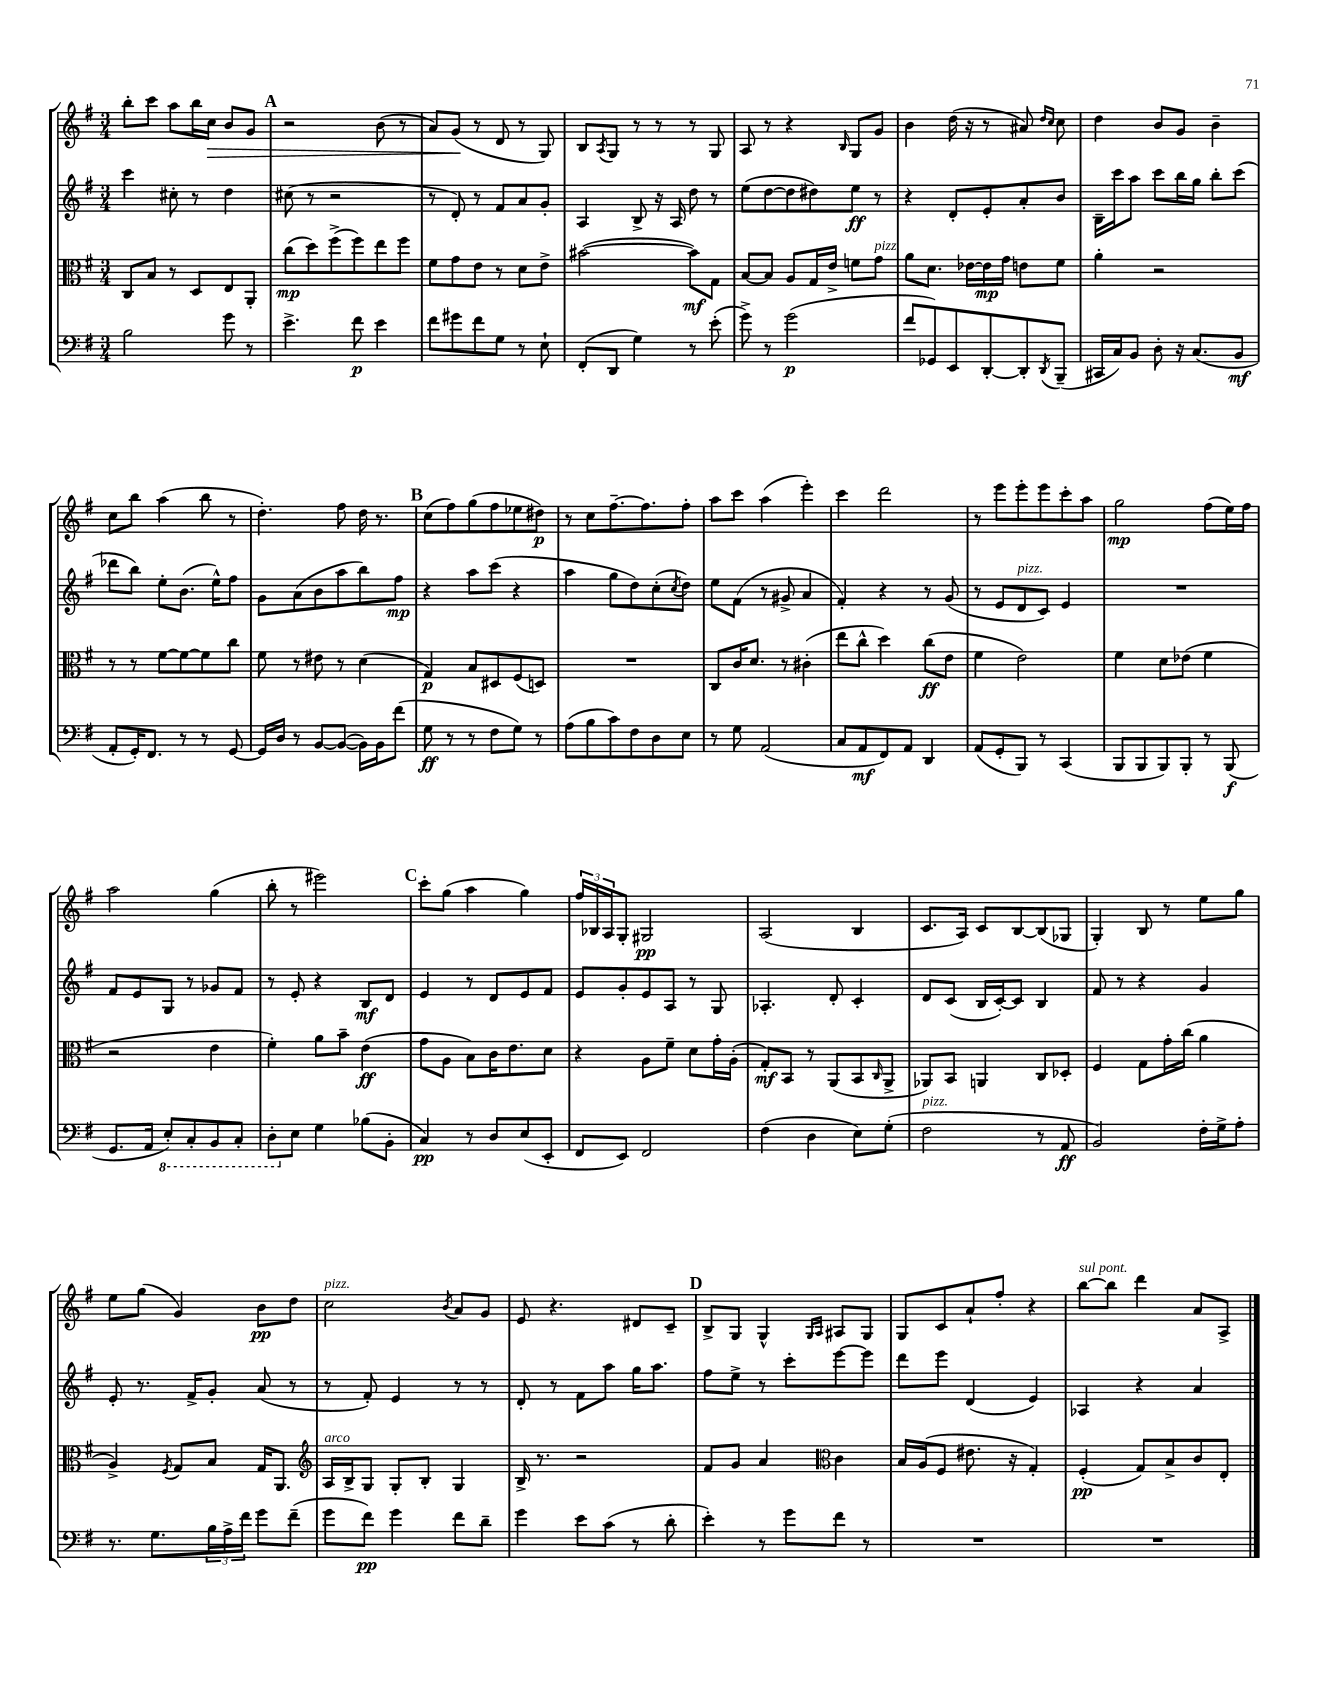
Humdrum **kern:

**kern	**dynam	**kern	**dynam	**kern	**dynam	**kern	**dynam
*part4	*part4	*part3	*part3	*part2	*part2	*part1	*part1
*staff4	*staff4	*staff3	*staff3	*staff2	*staff2	*staff1	*staff1
*clefF4	*	*clefC3	*	*clefG2	*	*clefG2	*
*k[f#]	*	*k[f#]	*	*k[f#]	*	*k[f#]	*
*M3/4	*	*M3/4	*	*M3/4	*	*M3/4	*
=131	=131	=131	=131	=131	=131	=131	=131
2B\	.	8C/L	.	4ccc\	.	8bb'\L	.
.	.	8B/J	.	.	.	8ccc\J	.
.	.	8r	.	8cc#X'\	.	8aa\L	.
.	.	8D/L	.	8r	.	16bb\L	.
!	!	!	!	!	!	!	!LO:HP:b
.	.	.	.	.	.	16cc\JJ	>
8g\	.	8E/	.	4dd\	.	8b/L	.
8r	.	8AA'/J	.	.	.	8g/J	.
!!LO:REH:place=s1:t=A
=132	=132	=132	=132	=132	=132	=132	=132
4.e^\	.	(8cc\L	mp	(8cc#X\	.	2r	.
.	.	8dd\)	.	8r	.	.	.
.	.	(8ff#^\	.	2r	.	.	.
8f#\	p	8ff#\)	.	.	.	.	.
4e\	.	8ee\	.	.	.	(8b\	.
.	.	8ff#\J	.	.	.	8r	.
=133	=133	=133	=133	=133	=133	=133	=133
8f#\L	.	8f#\L	.	8r	.	8a/L)	.
8g#X\	.	8g\	.	8d'/)	.	(8g/J	.
8f#\	.	8e\J	.	8r	.	8r	]
8G\J	.	8r	.	8f#/L	.	8d/	.
8r	.	8d\L	.	8a/	.	8r	.
8E`\	.	8e^\J	.	8g'/J	.	8G/)	.
=134	=134	=134	=134	=134	=134	=134	=134
(8FF#'/L	.	([2b#X\	.	4A/	.	8B/L	.
.	.	.	.	.	.	8qA/	.
8DD/J	.	.	.	.	.	8G/J	.
4G\)	.	.	.	8B^/	.	8r	.
.	.	.	.	16r	.	8r	.
.	.	.	.	16A/	.	.	.
8r	.	8b#\L])	mf	8dd\	.	8r	.
(8e'\	.	8G\J	.	8r	.	8G/	.
=135	=135	=135	=135	=135	=135	=135	=135
8g^\)	.	[8B/L	.	(8ee\L	.	8A/	.
8r	.	8B/J]	.	[8dd\	.	8r	.
(2g\	p	8A/L	.	8dd\]	.	4r	.
.	.	16G/L	.	8dd#X\)	.	.	.
.	.	16e^/JJ	.	.	.	.	.
.	.	.	.	.	.	16qqB/	.
.	.	8fn\L	.	8ee\J	ff	8G/L	.
!	!	!LO:TX:a:i:t=pizz.	!	!	!	!	!
.	.	8g\J	.	8r	.	8g/J	.
=136	=136	=136	=136	=136	=136	=136	=136
8f#/L	.	8a\L	.	4r	.	4b\	.
8GG-X/)	.	8.d\J	.	.	.	.	.
8EE/	.	.	.	8d'/L	.	(16dd\	.
.	.	[16e-X\LL	.	.	.	16r	.
[8DD'/	.	16e-\]	mp	8e'/	.	8r	.
.	.	16g\JJ	.	.	.	.	.
8DD'/]	.	8en\L	.	8a'/	.	8a#X/)	.
.	.	.	.	.	.	16qqdd/LL	.
8qDD/	.	.	.	.	.	16qqcc/JJ	.
(8BBB~/J	.	8f#\J	.	8b/J	.	8cc\	.
=137	=137	=137	=137	=137	=137	=137	=137
16CC#X/LL	.	4a'\	.	16B~\LL	.	4dd\	.
16C/J)	.	.	.	16ccc\J	.	.	.
8BB/J	.	.	.	8aa\J	.	.	.
8D'\	.	2r	.	8ccc\L	.	8b/L	.
16r	.	.	.	16bb\L	.	8g/J	.
(8.C/L	.	.	.	16gg\JJ	.	.	.
.	.	.	.	8bb'\L	.	4b~\	.
8BB/J	mf	.	.	(8ccc\J	.	.	.
!!LO:LB:g=z
=138	=138	=138	=138	=138	=138	=138	=138
8AA'/L	.	8r	.	8ddd-X\L	.	8cc\L	.
16GG'/K)	.	8r	.	8bb\J)	.	8bb\J	.
8.FF#/J	.	.	.	.	.	.	.
.	.	[8f#\L	.	8ee'\L	.	(4aa\	.
8r	.	8f#\_	.	(8.b\J	.	.	.
8r	.	8f#\]	.	.	.	8bb\	.
.	.	.	.	16ee^^\KL)	.	.	.
[8GG/	.	8cc\J	.	8ff#\J	.	8r	.
=139	=139	=139	=139	=139	=139	=139	=139
16GG/LL]	.	8f#\	.	8g\L	.	4.dd'\)	.
16D/JJ	.	.	.	.	.	.	.
8r	.	8r	.	(8a\	.	.	.
[8BB/L	.	8e#X\	.	8b\	.	.	.
(8BB/J_	.	8r	.	8aa\	.	8ff#\	.
16BB\LL])	.	(4d\	.	8bb\)	.	16dd\	.
16BB\J	.	.	.	.	.	8.r	.
(8f#\J	.	.	.	8ff#\J	mp	.	.
!!LO:REH:place=s1:t=B
=140	=140	=140	=140	=140	=140	=140	=140
8G\	ff	4G/)	p	4r	.	(8cc\L	.
8r	.	.	.	.	.	8ff#\)	.
8r	.	8B/L	.	8aa\L	.	(8gg\	.
8F#\L	.	8D#X/	.	(8ccc\J	.	8ff#\	.
8G\J)	.	(8F#/	.	4r	.	8ee-X\	.
8r	.	8Dn/J)	.	.	.	8dd#X\J)	p
=141	=141	=141	=141	=141	=141	=141	=141
(8A\L	.	2.r	.	4aa\	.	8r	.
8B\	.	.	.	.	.	8cc\L	.
8c\)	.	.	.	8gg\L	.	[8.ff#~\	.
8F#\	.	.	.	8dd\)	.	.	.
.	.	.	.	.	.	8.ff#\]	.
8D\	.	.	.	(8cc'\	.	.	.
.	.	.	.	8qcc/	.	.	.
8E\J	.	.	.	8dd\J)	.	8ff#'\J	.
=142	=142	=142	=142	=142	=142	=142	=142
8r	.	8C/L	.	8ee\L	.	8aa\L	.
8G\	.	16c/K	.	(8f#\J	.	8ccc\J	.
.	.	8.d/J	.	.	.	.	.
(2AA/	.	.	.	8r	.	(4aa\	.
.	.	8r	.	8g#X^/	.	.	.
.	.	(4c#X'\	.	4a/	.	4eee'\)	.
=143	=143	=143	=143	=143	=143	=143	=143
8C/L	.	8ee\L	.	4f#'/)	.	4ccc\	.
8AA/	mf	8cc^^\J	.	.	.	.	.
8FF#/)	.	4dd\)	.	4r	.	2ddd\	.
8AA/J	.	.	.	.	.	.	.
4DD/	.	(8cc\L	ff	8r	.	.	.
.	.	8e\J	.	(8g/	.	.	.
=144	=144	=144	=144	=144	=144	=144	=144
(8AA/L	.	4f#\	.	8r	.	8r	.
8GG'/	.	.	.	8e/L	.	8eee\L	.
!	!	!	!	!LO:TX:a:i:t=pizz.	!	!	!
8BBB/J)	.	2e\)	.	8d/	.	8eee'\	.
8r	.	.	.	8c/J)	.	8eee\	.
(4CC/	.	.	.	4e/	.	8ccc'\	.
.	.	.	.	.	.	8aa\J	.
=145	=145	=145	=145	=145	=145	=145	=145
8BBB/L	.	4f#\	.	2.r	.	2gg\	mp
8BBB/	.	.	.	.	.	.	.
8BBB/)	.	8d\L	.	.	.	.	.
8BBB'/J	.	(8e-X\J	.	.	.	.	.
8r	.	4f#\	.	.	.	(8ff#\L	.
(8BBB/	f	.	.	.	.	16ee\L)	.
.	.	.	.	.	.	16ff#\JJ	.
!!LO:LB:g=z
=146	=146	=146	=146	=146	=146	=146	=146
8.GG/L	.	2r	.	8f#/L	.	2aa\	.
.	.	.	.	8e/	.	.	.
16AA/Jk	.	.	.	.	.	.	.
*8ba	*	*	*	*	*	*	*
8EE'/L)	.	.	.	8G/J	.	.	.
8CC'/	.	.	.	8r	.	.	.
8BBB/	.	4e\	.	8g-X/L	.	(4gg\	.
8CC'/J	.	.	.	8f#/J	.	.	.
=147	=147	=147	=147	=147	=147	=147	=147
8DD'\L	.	4f#'\)	.	8r	.	8bb'\	.
*X8ba	*	*	*	*	*	*	*
8E\J	.	.	.	8e'/	.	8r	.
4G\	.	8a\L	.	4r	.	2eee#X\)	.
.	.	8b~\J	.	.	.	.	.
(8B-X\L	.	(4e\	ff	8B/L	mf	.	.
8BB'\J	.	.	.	8d/J	.	.	.
!!LO:REH:place=s1:t=C
=148	=148	=148	=148	=148	=148	=148	=148
4C/)	pp	8g\L	.	4e/	.	8ccc'\L	.
.	.	8A\J	.	.	.	(8gg\J	.
8r	.	8B\L)	.	8r	.	4aa\	.
8D/L	.	16c\K	.	8d/L	.	.	.
.	.	8.e\	.	.	.	.	.
(8E/	.	.	.	8e/	.	4gg\)	.
8EE'/J	.	8d\J	.	8f#/J	.	.	.
=149	=149	=149	=149	=149	=149	=149	=149
8FF#/L	.	4r	.	8e/L	.	24ff#/LL	.
.	.	.	.	.	.	24B-X/	.
.	.	.	.	.	.	24A/J	.
8EE/J)	.	.	.	8g'/	.	8G'/J	.
2FF#/	.	8A\L	.	8e/	.	2G#X/	pp
.	.	8f#~\J	.	8A/J	.	.	.
.	.	8d\L	.	8r	.	.	.
.	.	16g'\L	.	8G/	.	.	.
.	.	(16A'\JJ	.	.	.	.	.
=150	=150	=150	=150	=150	=150	=150	=150
(4F#\	.	8G'/L)	mf	4.A-X'/	.	(2A/	.
.	.	8BB/J	.	.	.	.	.
4D\	.	8r	.	.	.	.	.
.	.	(8AA/L	.	8d'/	.	.	.
8E\L)	.	8BB/	.	4c'/	.	4B/	.
.	.	16qqC/	.	.	.	.	.
(8G'\J	.	8AA^/J	.	.	.	.	.
=151	=151	=151	=151	=151	=151	=151	=151
!LO:TX:a:i:t=pizz.	!	!	!	!	!	!	!
2F#\	.	8AA-X/L)	.	8d/L	.	8.c/L	.
.	.	8BB/J	.	(8c/J	.	.	.
.	.	.	.	.	.	16A/Jk)	.
.	.	4AAn/	.	16B/LL	.	8c/L	.
.	.	.	.	[16c'/J)	.	.	.
.	.	.	.	8c/J]	.	[8B/	.
8r	.	8C/L	.	4B/	.	(8B/]	.
8AA/	ff	8D-X'/J	.	.	.	8G-X/J	.
=152	=152	=152	=152	=152	=152	=152	=152
2BB/)	.	4F#/	.	8f#/	.	4G'/)	.
.	.	.	.	8r	.	.	.
.	.	8G\L	.	4r	.	8B/	.
.	.	16g'\L	.	.	.	8r	.
.	.	(16cc\JJ	.	.	.	.	.
16F#'\LL	.	4a\	.	4g/	.	8ee\L	.
16G^\J	.	.	.	.	.	.	.
8A'\J	.	.	.	.	.	8gg\J	.
!!LO:LB:g=z
=153	=153	=153	=153	=153	=153	=153	=153
8.r	.	4A^/)	.	8e'/	.	8ee\L	.
.	.	.	.	8.r	.	(8gg\J	.
8.G\L	.	.	.	.	.	.	.
.	.	8qF#/	.	.	.	.	.
.	.	8G/L	.	.	.	4g/)	.
.	.	.	.	16f#^/KL	.	.	.
24B\L	.	8B/J	.	8g'/J	.	.	.
24A^\	.	.	.	.	.	.	.
24f#\JJ	.	.	.	.	.	.	.
8g\L	.	16G/KL	.	(8a/	.	8b\L	pp
.	.	8.AA/J	.	.	.	.	.
(8f#~\J	.	.	.	8r	.	8dd\J	.
=154	=154	=154	=154	=154	=154	=154	=154
*	*	*clefG2	*	*	*	*	*
!	!	!	!	!	!	!LO:TX:a:i:t=pizz.	!
!	!	!LO:TX:a:i:t=arco	!	!	!	!	!
8g\L	.	16A/LL	.	8r	.	2cc\	.
.	.	16B^/J	.	.	.	.	.
8f#\J)	pp	8G/J	.	8f#'/)	.	.	.
4g\	.	8G'/L	.	4e/	.	.	.
.	.	8B'/J	.	.	.	.	.
.	.	.	.	.	.	8qb/	.
8f#\L	.	4G/	.	8r	.	8a/L	.
8d~\J	.	.	.	8r	.	8g/J	.
=155	=155	=155	=155	=155	=155	=155	=155
4g\	.	16B^/	.	8d'/	.	8e/	.
.	.	8.r	.	.	.	.	.
.	.	.	.	8r	.	4.r	.
8e\L	.	2r	.	8f#\L	.	.	.
(8c\J	.	.	.	8aa\J	.	.	.
8r	.	.	.	16gg\KL	.	8d#X/L	.
.	.	.	.	8.aa\J	.	.	.
8d'\	.	.	.	.	.	8c~/J	.
!!LO:REH:place=s1:t=D
=156	=156	=156	=156	=156	=156	=156	=156
4e'\)	.	8f#/L	.	8ff#\L	.	8B^/L	.
.	.	8g/J	.	8ee^\J	.	8G/J	.
8r	.	4a/	.	8r	.	4G^^/	.
8g\L	.	.	.	8ccc'\L	.	.	.
*	*	*clefC3	*	*	*	*	*
.	.	.	.	.	.	16qqG/LL	.
.	.	.	.	.	.	16qqA/JJ	.
8f#\J	.	4c\	.	[8eee\	.	8A#X/L	.
8r	.	.	.	8eee\J]	.	8G/J	.
=157	=157	=157	=157	=157	=157	=157	=157
2.r	.	16B/LL	.	8ddd\L	.	8G/L	.
.	.	(16A/J	.	.	.	.	.
.	.	8F#/J	.	8eee\J	.	8c/	.
.	.	8.e#X\	.	(4d/	.	8a`/	.
.	.	.	.	.	.	8ff#'/J	.
.	.	16r	.	.	.	.	.
.	.	4G'/)	.	4e/)	.	4r	.
=158	=158	=158	=158	=158	=158	=158	=158
!	!	!	!	!	!	!LO:TX:a:i:t=sul pont.	!
2.r	.	(4F#'/	pp	4A-X/	.	[8bb\L	.
.	.	.	.	.	.	8bb\J]	.
.	.	8G/L)	.	4r	.	4ddd\	.
.	.	8B^/	.	.	.	.	.
.	.	8c/	.	4a/	.	8a/L	.
.	.	8E'/J	.	.	.	8A^/J	.
==	==	==	==	==	==	==	==
*-	*-	*-	*-	*-	*-	*-	*-
